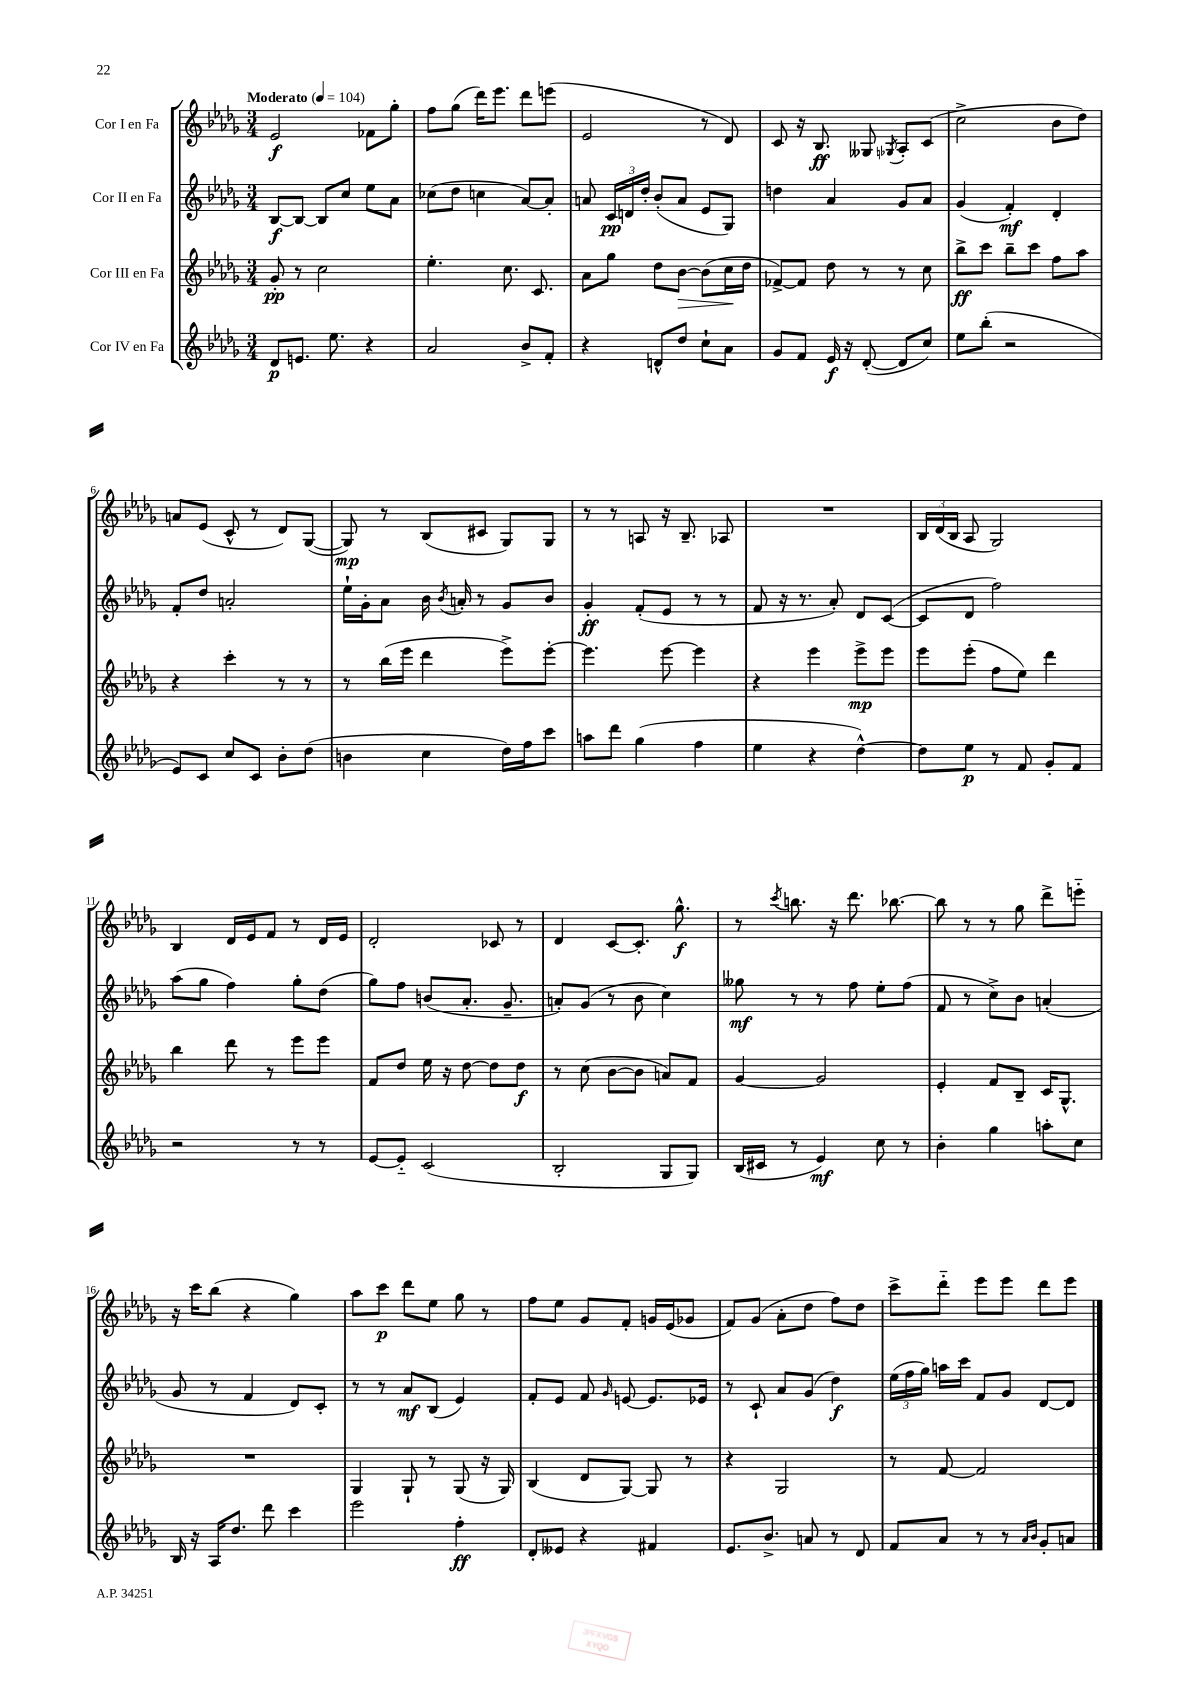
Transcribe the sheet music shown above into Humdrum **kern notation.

**kern	**dynam	**kern	**dynam	**kern	**dynam	**kern	**dynam
*part4	*part4	*part3	*part3	*part2	*part2	*part1	*part1
*staff4	*staff4	*staff3	*staff3	*staff2	*staff2	*staff1	*staff1
*I"Cor IV en Fa	*	*I"Cor III en Fa	*	*I"Cor II en Fa	*	*I"Cor I en Fa	*
*clefG2	*	*clefG2	*	*clefG2	*	*clefG2	*
*k[b-e-a-d-g-]	*	*k[b-e-a-d-g-]	*	*k[b-e-a-d-g-]	*	*k[b-e-a-d-g-]	*
*M3/4	*	*M3/4	*	*M3/4	*	*M3/4	*
*MM104	*	*MM104	*	*MM104	*	*MM104	*
=1	=1	=1	=1	=1	=1	=1	=1
!	!	!	!	!	!	!LO:TX:a:B:t=Moderato	!
8d-/L	p	8g-'/	pp	[8B-/L	f	2e-/	f
8.en/J	.	8r	.	8B-/J_	.	.	.
.	.	2cc\	.	8B-/L]	.	.	.
8.ee-\	.	.	.	.	.	.	.
.	.	.	.	8cc/J	.	.	.
4r	.	.	.	8ee-\L	.	8f-X\L	.
.	.	.	.	8a-\J	.	8gg-'\J	.
=2	=2	=2	=2	=2	=2	=2	=2
2a-/	.	4.ee-'\	.	(8cc-X\L	.	8ff\L	.
.	.	.	.	8dd-\J	.	(8gg-\J	.
.	.	.	.	4ccn\	.	16ddd-\KL)	.
.	.	.	.	.	.	8.eee-\J	.
.	.	8.cc\	.	.	.	.	.
8b-^/L	.	.	.	[8a-/L)	.	8ddd-\L	.
.	.	8.c/	.	.	.	.	.
8f'/J	.	.	.	8a-'/J]	.	(8eeen\J	.
=3	=3	=3	=3	=3	=3	=3	=3
4r	.	8a-\L	.	8an/	.	2e-/	.
.	.	8gg-\J	.	24c/LL	pp	.	.
.	.	.	.	24dn/	.	.	.
.	.	.	.	24dd-'/JJ	.	.	.
8dn^^/L	.	8dd-\L	.	(8b-'/L	.	.	.
!	!	!	!LO:HP:b	!	!	!	!
8dd-/J	.	[8b-\J	>	8a/J	.	.	.
8cc`\L	.	(8b-\L]	.	8e-/L	.	8r	.
8a-\J	.	16cc\L	.	8G-/J)	.	8d-/)	.
.	.	16dd-\JJ	]	.	.	.	.
=4	=4	=4	=4	=4	=4	=4	=4
8g-/L	.	[8f-X^/L)	.	4ddn\	.	8c/	.
8f/J	.	8f-/J]	.	.	.	16r	.
.	.	.	.	.	.	8.B-/	ff
16e-/	f	8dd-\	.	4a-/	.	.	.
16r	.	.	.	.	.	.	.
([8d-'/	.	8r	.	.	.	8G--X/	.
.	.	.	.	.	.	8qG-X/	.
8d-/L]	.	8r	.	8g-/L	.	8A-'/L	.
8cc/J)	.	8cc\	.	8a-/J	.	(8c/J	.
=5	=5	=5	=5	=5	=5	=5	=5
8ee-\L	.	8bb-^\L	ff	(4g-/	.	2cc^\	.
(8bb-'\J	.	8ccc\J	.	.	.	.	.
2r	.	8bb-~\L	.	4f'/)	mf	.	.
.	.	8ccc\J	.	.	.	.	.
.	.	8ff\L	.	4d-'/	.	8b-\L	.
.	.	8aa-\J	.	.	.	8dd-\J)	.
!!LO:LB:g=z
=6	=6	=6	=6	=6	=6	=6	=6
8e-/L)	.	4r	.	8f'/L	.	8an/L	.
8c/J	.	.	.	8dd-/J	.	(8e-/J	.
8cc/L	.	4ccc'\	.	2an'/	.	8c^^/	.
8c/J	.	.	.	.	.	8r	.
8b-'\L	.	8r	.	.	.	8d-/L)	.
(8dd-\J	.	8r	.	.	.	([8G-/J	.
=7	=7	=7	=7	=7	=7	=7	=7
4bn\	.	8r	.	16ee-`\LL	.	8G-/])	mp
.	.	.	.	16g-'\J	.	.	.
.	.	(16bb-\LL	.	8a-\J	.	8r	.
.	.	16eee-\JJ	.	.	.	.	.
4cc\	.	4ddd-\	.	16b-\	.	(8B-/L	.
.	.	.	.	8qb-/	.	.	.
.	.	.	.	16an'/	.	.	.
.	.	.	.	8r	.	8c#X/J	.
16dd-\LL)	.	8eee-^\L)	.	8g-/L	.	8G-/L)	.
16ff\J	.	.	.	.	.	.	.
8ccc\J	.	[8eee-'\J	.	8b-/J	.	8G-/J	.
=8	=8	=8	=8	=8	=8	=8	=8
8aan\L	.	4.eee-\]	.	4g-'/	ff	8r	.
8ddd-\J	.	.	.	.	.	8r	.
(4gg-\	.	.	.	(8f'/L	.	8An/	.
.	.	[8eee-\	.	8e-/J	.	16r	.
.	.	.	.	.	.	8.B-~/	.
4ff\	.	4eee-\]	.	8r	.	.	.
.	.	.	.	8r	.	8A-X/	.
=9	=9	=9	=9	=9	=9	=9	=9
4ee-\	.	4r	.	8f/	.	2.r	.
.	.	.	.	16r	.	.	.
.	.	.	.	8.r	.	.	.
4r	.	4eee-\	.	.	.	.	.
.	.	.	.	8a-'/)	.	.	.
[4dd-^^\)	.	8eee-^\L	mp	8d-/L	.	.	.
.	.	8eee-\J	.	([8c/J	.	.	.
=10	=10	=10	=10	=10	=10	=10	=10
8dd-\L]	.	8eee-\L	.	8c/L]	.	24B-/LL	.
.	.	.	.	.	.	(24d-/	.
.	.	.	.	.	.	24B-/JJ	.
8ee-\J	p	(8eee-'\J	.	8d-/J	.	8A-/	.
8r	.	8ff\L	.	2ff\)	.	2G-/)	.
8f/	.	8ee-\J)	.	.	.	.	.
8g-'/L	.	4ddd-\	.	.	.	.	.
8f/J	.	.	.	.	.	.	.
!!LO:LB:g=z
=11	=11	=11	=11	=11	=11	=11	=11
2r	.	4bb-\	.	(8aa-\L	.	4B-/	.
.	.	.	.	8gg-\J	.	.	.
.	.	8ddd-\	.	4ff\)	.	16d-/LL	.
.	.	.	.	.	.	16e-/J	.
.	.	8r	.	.	.	8f/J	.
8r	.	8eee-\L	.	8gg-'\L	.	8r	.
8r	.	8eee-\J	.	(8dd-\J	.	16d-/LL	.
.	.	.	.	.	.	16e-/JJ	.
=12	=12	=12	=12	=12	=12	=12	=12
[8e-/L	.	8f/L	.	8gg-\L)	.	2d-'/	.
8e-/J]	.	8dd-/J	.	8ff\J	.	.	.
(2c/	.	16ee-\	.	(8bn/L	.	.	.
.	.	16r	.	.	.	.	.
.	.	[8dd-\	.	8.a-'/J	.	.	.
.	.	8dd-\L]	.	.	.	8c-X/	.
.	.	.	.	8.g-~/	.	.	.
.	.	8dd-\J	f	.	.	8r	.
=13	=13	=13	=13	=13	=13	=13	=13
2B-'/	.	8r	.	8an'/L)	.	4d-/	.
.	.	(8cc\	.	(8g-/J	.	.	.
.	.	[8b-\L	.	8r	.	[8c/L	.
.	.	8b-\J]	.	8b-\	.	8.c'/J]	.
8G-/L	.	8an/L)	.	4cc\)	.	.	.
.	.	.	.	.	.	8.gg-^^\	f
8G-/J)	.	8f/J	.	.	.	.	.
=14	=14	=14	=14	=14	=14	=14	=14
(16B-/LL	.	[4g-/	.	8gg--X\	mf	8r	.
16c#X/JJ	.	.	.	.	.	.	.
.	.	.	.	.	.	8qccc/	.
8r	.	.	.	8r	.	8.bbn\	.
4e-/)	mf	2g-/]	.	8r	.	.	.
.	.	.	.	.	.	16r	.
.	.	.	.	8ff\	.	8.ddd-\	.
8cc\	.	.	.	8ee-'\L	.	.	.
.	.	.	.	.	.	[8.bb-X\	.
8r	.	.	.	(8ff\J	.	.	.
=15	=15	=15	=15	=15	=15	=15	=15
4b-'\	.	4e-'/	.	8f/	.	8bb-\]	.
.	.	.	.	8r	.	8r	.
4gg-\	.	8f/L	.	8cc^\L)	.	8r	.
.	.	8B-~/J	.	8b-\J	.	8gg-\	.
8aan'\L	.	16c/KL	.	(4an'/	.	8ddd-^\L	.
.	.	8.G-^^/J	.	.	.	.	.
8cc\J	.	.	.	.	.	8eeen\J	.
!!LO:LB:g=z
=16	=16	=16	=16	=16	=16	=16	=16
16B-/	.	2.r	.	8g-/	.	16r	.
16r	.	.	.	.	.	16ccc\KL	.
16A-/KL	.	.	.	8r	.	(8bb-\J	.
8.dd-/J	.	.	.	.	.	.	.
.	.	.	.	4f/	.	4r	.
8ddd-\	.	.	.	.	.	.	.
4ccc\	.	.	.	8d-/L)	.	4gg-\)	.
.	.	.	.	8c'/J	.	.	.
=17	=17	=17	=17	=17	=17	=17	=17
2eee-\	.	4G-/	.	8r	.	8aa-\L	.
.	.	.	.	8r	.	8ccc\J	p
.	.	8G-`/	.	8a-/L	mf	8ddd-\L	.
.	.	8r	.	(8B-/J	.	8ee-\J	.
4ff'\	ff	(8G-/	.	4e-/)	.	8gg-\	.
.	.	16r	.	.	.	8r	.
.	.	16G-/)	.	.	.	.	.
=18	=18	=18	=18	=18	=18	=18	=18
8d-'/L	.	(4B-/	.	8f'/L	.	8ff\L	.
8e--X/J	.	.	.	8e-/J	.	8ee-\J	.
4r	.	8d-/L	.	8f/	.	8g-/L	.
.	.	.	.	16qqg-/	.	.	.
.	.	[8G-/J)	.	[8en/	.	8f'/J	.
4f#X/	.	8G-/]	.	8.e/L]	.	16gn/LL	.
.	.	.	.	.	.	(16e-/J	.
.	.	8r	.	.	.	8g-X/J	.
.	.	.	.	16e-X/Jk	.	.	.
=19	=19	=19	=19	=19	=19	=19	=19
8.e-/L	.	4r	.	8r	.	8f/L)	.
.	.	.	.	8c`/	.	(8g-/J	.
8.b-^/J	.	.	.	.	.	.	.
.	.	2G-/	.	8a-/L	.	8a-'\L	.
8an/	.	.	.	(8g-/J	.	8dd-\J	.
8r	.	.	.	4dd-\)	f	8ff\L)	.
8d-/	.	.	.	.	.	8dd-\J	.
=20	=20	=20	=20	=20	=20	=20	=20
8f/L	.	8r	.	(24ee-\LL	.	8ccc^\L	.
.	.	.	.	24ff\	.	.	.
.	.	.	.	24gg-\JJ)	.	.	.
8a-/J	.	[8f/	.	16aan\LL	.	8ddd-\J	.
.	.	.	.	16ccc\JJ	.	.	.
8r	.	2f/]	.	8f/L	.	8eee-\L	.
8r	.	.	.	8g-/J	.	8eee-\J	.
16qqa-/LL	.	.	.	.	.	.	.
16qqb-/JJ	.	.	.	.	.	.	.
8g-'/L	.	.	.	[8d-/L	.	8ddd-\L	.
8an/J	.	.	.	8d-/J]	.	8eee-\J	.
==	==	==	==	==	==	==	==
*-	*-	*-	*-	*-	*-	*-	*-
